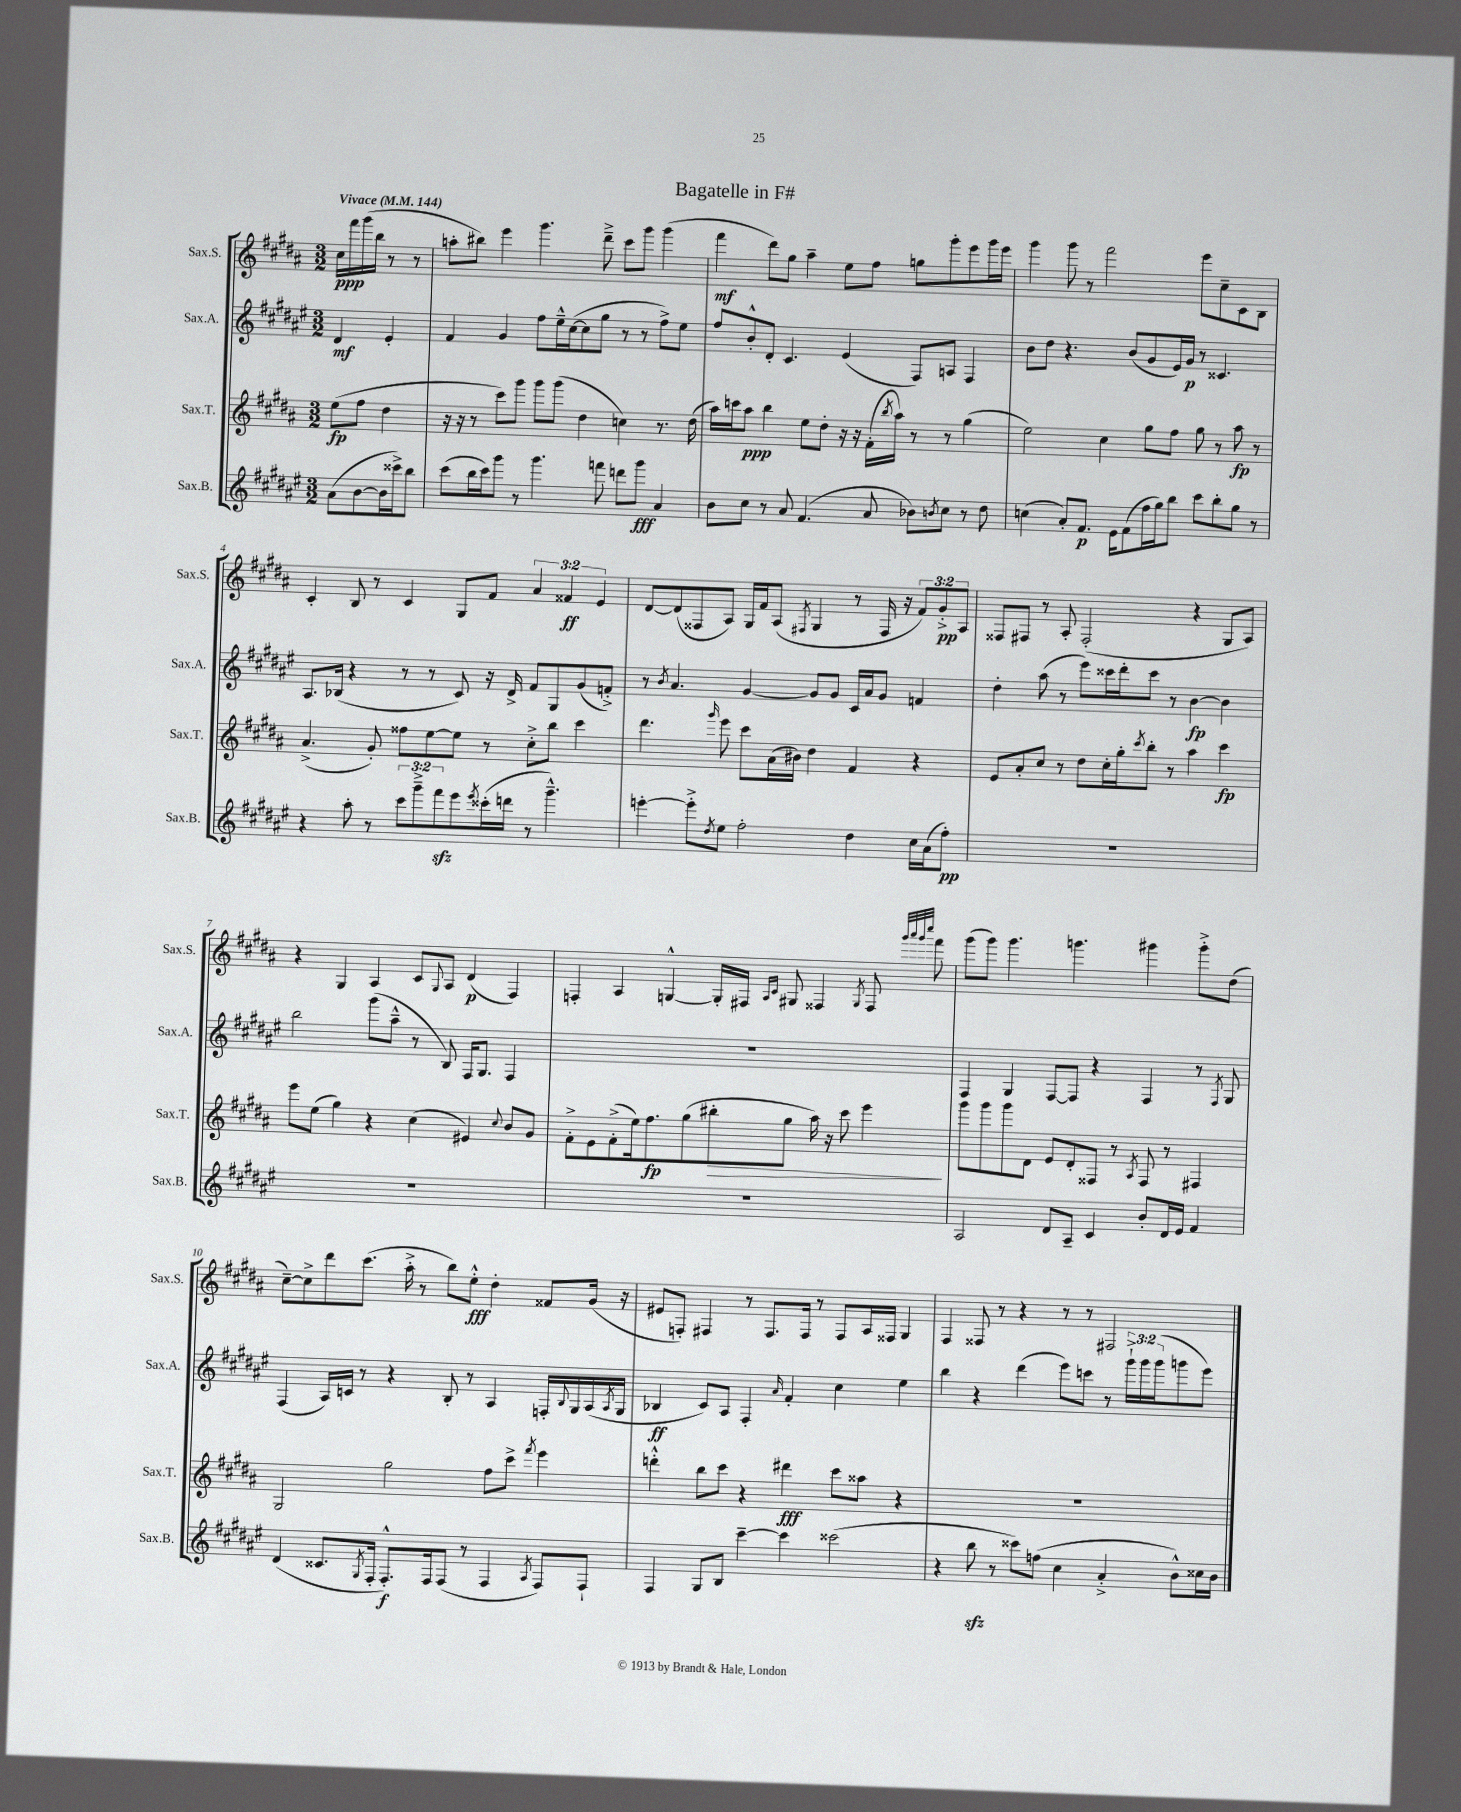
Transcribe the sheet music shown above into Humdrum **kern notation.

**kern	**dynam	**kern	**dynam	**kern	**dynam	**kern	**dynam
*part4	*part4	*part3	*part3	*part2	*part2	*part1	*part1
*staff4	*staff4	*staff3	*staff3	*staff2	*staff2	*staff1	*staff1
*I"Sax.B.	*	*I"Sax.T.	*	*I"Sax.A.	*	*I"Sax.S.	*
*I'Sax.B.	*	*I'Sax.T.	*	*I'Sax.A.	*	*I'Sax.S.	*
*clefG2	*	*clefG2	*	*clefG2	*	*clefG2	*
*k[f#c#g#d#a#e#]	*	*k[f#c#g#d#a#]	*	*k[f#c#g#d#a#e#]	*	*k[f#c#g#d#a#]	*
*M3/2	*	*M3/2	*	*M3/2	*	*M3/2	*
*MM144	*	*MM144	*	*MM144	*	*MM144	*
=	=	=	=	=	=	=	=
!	!	!	!	!	!	!LO:TX:a:B:t=Vivace	!
(8a#\L	.	(8ee\L	fp	4d#/	mf	16cc#\LL	ppp
.	.	.	.	.	.	16fff#\	.
[8b\	.	8ff#\J	.	.	.	(16ggg#\	.
.	.	.	.	.	.	16bb\JJ	.
16b\L]	.	4dd#\	.	4e#'/	.	8r	.
16ccc##X^\J)	.	.	.	.	.	.	.
8bb\J	.	.	.	.	.	8r	.
=1	=1	=1	=1	=1	=1	=1	=1
(8ccc#\L	.	16r	.	4f#/	.	8aan'\L	.
.	.	16r	.	.	.	.	.
16bb\L	.	8r	.	.	.	8bb#X\J)	.
16ccc#\J)	.	.	.	.	.	.	.
8ggg#\J	.	8ccc#\L)	.	4g#/	.	4eee\	.
8r	.	8ggg#\J	.	.	.	.	.
4.ggg#\	.	8ggg#\L	.	8ff#\L	.	4.ggg#\	.
.	.	(8ggg#\J	.	16ee#~^^\L	.	.	.
.	.	.	.	([16cc#\J	.	.	.
.	.	4dd#\	.	8cc#\]	.	.	.
8fffn\	.	.	.	8gg#\J	.	8ddd#~^\	.
8dddn\L	.	4ccn\)	.	8r	.	8ccc#\L	.
8ggg#\J	fff	.	.	8r	.	8ggg#\J	.
4a#/	.	8.r	.	8ff#^\L)	.	(4ggg#\	.
.	.	.	.	8ee#\J	.	.	.
.	.	(16dd#\	.	.	.	.	.
=2	=2	=2	=2	=2	=2	=2	=2
8b\L	.	16aa#\LL)	.	8ff#/L	.	4fff#\	mf
.	.	16cccn\J	.	.	.	.	.
8cc#\J	.	8aa#\J	ppp	8b'^^/	.	.	.
8r	.	4bb\	.	8d#'/J	.	8ddd#\L)	.
8a#/	.	.	.	4.c#/	.	8gg#\J	.
(4.f#/	.	8ee\L	.	.	.	4aa#~\	.
.	.	8dd#'\J	.	.	.	.	.
.	.	16r	.	(4e#/	.	8ee\L	.
.	.	16r	.	.	.	.	.
8a#/	.	(16f#'\LL	.	.	.	8ff#\J	.
.	.	8qbb/	.	.	.	.	.
.	.	16aa#\JJ)	.	.	.	.	.
8b-X\L)	.	8r	.	8F#/L)	.	8ggn\L	.
8qbn/	.	.	.	.	.	.	.
8cc#\J	.	8r	.	8An/J	.	8ggg#'\	.
8r	.	(4gg#\	.	4F#/	.	8eee\	.
8dd#\	.	.	.	.	.	16ggg#\L	.
.	.	.	.	.	.	16eee\JJ	.
=3	=3	=3	=3	=3	=3	=3	=3
(4ccn\	.	2ee\)	.	8b\L	.	4ggg#\	.
.	.	.	.	8dd#\J	.	.	.
8a#'/L)	.	.	.	4.r	.	8ggg#\	.
8.f#/J	p	.	.	.	.	8r	.
.	.	4cc#\	.	.	.	2fff#\	.
16e#\KL	.	.	.	.	.	.	.
(8f#\	.	.	.	(8b/L	.	.	.
16ff#\L	.	8gg#\L	.	8g#/	.	.	.
16gg#\J)	.	.	.	.	.	.	.
8bb\J	.	8ff#\J	.	16e#/L)	.	.	.
.	.	.	.	16g#/JJ	p	.	.
8ccc#\L	.	8gg#\	.	8r	.	8eee\L	.
8bb'\	.	8r	.	4.c##X/	.	8cc#~\	.
8gg#\J	.	8aa#\	fp	.	.	8c#\	.
8r	.	8r	.	.	.	8B\J	.
!!LO:LB:g=z
=4	=4	=4	=4	=4	=4	=4	=4
4r	.	(4.a#^/	.	8.A#/L	.	4c#'/	.
.	.	.	.	(16B-X/Jk	.	.	.
8aa#'\	.	.	.	4r	.	8B/	.
8r	.	8g#'/)	.	.	.	8r	.
12ccc#\L	.	8ff##X\L	.	8r	.	4c#/	.
12ggg#~^\	.	.	.	.	.	.	.
.	.	[8ee\	.	8r	.	.	.
12fff#zz\	.	.	.	.	.	.	.
8eee#\	.	8ee\J]	.	8c#/)	.	8G#/L	.
8qeee#/	.	.	.	.	.	.	.
(16ccc##X'\L	.	8r	.	16r	.	8f#/J	.
16dddn\JJ	.	.	.	16d#^/	.	.	.
8r	.	8cc#'^\L	.	8f#/L	.	6a#/	.
4.ggg#~^^\)	.	8bb\J	.	8G#/	.	.	.
.	.	.	.	.	.	6f##X/	ff
.	.	4ccc#\	.	(8g#/	.	.	.
.	.	.	.	.	.	6e/	.
.	.	.	.	8fn'^/J)	.	.	.
=5	=5	=5	=5	=5	=5	=5	=5
[4eeen'\	.	4.ddd#\	.	8r	.	[8d#/L	.
.	.	.	.	8qb/	.	.	.
.	.	.	.	4.a#/	.	(8d#/]	.
8eee'^\L]	.	.	.	.	.	8F##X/	.
8qdd#/	.	16qqggg#/	.	.	.	.	.
8ee#\J	.	8eee\	.	.	.	8A#/J)	.
2ff#'\	.	8ccc#\L	.	[4g#/	.	16G#/LL	.
.	.	.	.	.	.	16f#/J	.
.	.	(16a#\L	.	.	.	(8A#/J	.
.	.	16b#X\JJ)	.	.	.	.	.
.	.	.	.	.	.	8qF#X/	.
.	.	4dd#\	.	8g#/L]	.	4G#/	.
.	.	.	.	8g#/J	.	.	.
4dd#\	.	4f#/	.	16c#/LL	.	8r	.
.	.	.	.	16a#/J	.	.	.
.	.	.	.	8g#/J	.	16F#/	.
.	.	.	.	.	.	16r	.
16cc#\LL	.	4r	.	4fn/	.	12f#/L)	.
(16a#\J	.	.	.	.	.	.	.
.	.	.	.	.	.	12g#'^/	pp
8ff#'\J)	pp	.	.	.	.	.	.
.	.	.	.	.	.	12A#/J	.
=6	=6	=6	=6	=6	=6	=6	=6
1.r	.	8e/L	.	4dd#'\	.	8F##X/L	.
.	.	8a#'/	.	.	.	8F#X/J	.
.	.	8cc#/J	.	(8aa#\	.	8r	.
.	.	8r	.	8r	.	8A#'/	.
.	.	8dd#\L	.	8eee#\L)	.	(2F#'/	.
.	.	16cc#'\L	.	16ccc##X\L	.	.	.
.	.	16gg#'\J	.	16ddd#'\J	.	.	.
.	.	8qccc#/	.	.	.	.	.
.	.	8bb'\J	.	8ccc##\J	.	.	.
.	.	8r	.	8r	.	.	.
.	.	4aa#\	.	[4b\	fp	4r	.
.	.	4ccc#\	fp	4b\]	.	8G#/L	.
.	.	.	.	.	.	8A#/J)	.
!!LO:LB:g=z
=7	=7	=7	=7	=7	=7	=7	=7
1.r	.	8eee\L	.	2bb\	.	4r	.
.	.	(8ee\J	.	.	.	.	.
.	.	4gg#\)	.	.	.	4G#/	.
.	.	4r	.	(8ggg#\L	.	4A#/	.
.	.	.	.	8aa#~^^\J	.	.	.
.	.	(4cc#\	.	8r	.	8c#/L	.
.	.	.	.	.	.	8qqG#/	.
.	.	.	.	8B/)	.	8A#/J	.
.	.	4e#X/)	.	16F#/KL	.	(4d#/	p
.	.	.	.	8.G#/J	.	.	.
.	.	8qqcc#/	.	.	.	.	.
.	.	8b/L	.	4F#/	.	4F#/)	.
.	.	8g#/J	.	.	.	.	.
=8	=8	=8	=8	=8	=8	=8	=8
1.r	.	8f#'^\L	.	1.r	.	4Fn'/	.
.	.	8e\	.	.	.	.	.
.	.	(8f#'^\	.	.	.	4A#/	.
.	.	16ee\k)	.	.	.	.	.
.	.	8.ff#\	fp	.	.	.	.
.	.	.	.	.	.	[4Gn^^/	.
.	.	(8gg#\	.	.	.	.	.
!	!	!	!LO:HP:b	!	!	!	!
.	.	8bb#X'\	>	.	.	16G'/LL]	.
.	.	.	.	.	.	16F#X/JJ	.
.	.	.	.	.	.	16qqA#/LL	.
.	.	.	.	.	.	16qqc#/JJ	.
.	.	8gg#\J	.	.	.	8G#X/	.
.	.	16aa#\)	.	.	.	4F##X/	.
.	.	16r	.	.	.	.	.
.	.	8ccc#\	.	.	.	.	.
.	.	.	.	.	.	8qG#/	.
.	.	4eee\	.	.	.	8F##/	.
.	.	.	.	.	.	32qqggg#/LLL	.
.	.	.	.	.	.	32qqaaa#/	.
.	.	.	.	.	.	32qqggg#/	.
.	.	.	.	.	.	32qqcccc#/JJJ	.
.	.	.	.	.	.	8fff#\	.
.	.	.	]	.	.	.	.
=9	=9	=9	=9	=9	=9	=9	=9
2A#/	.	8ggg#\L	.	4F#/	.	(8ggg#\L	.
.	.	8ggg#\	.	.	.	8ggg#\J)	.
.	.	8ggg#\	.	4G#/	.	4.ggg#\	.
.	.	8d#\J	.	.	.	.	.
8d#/L	.	8e/L	.	[8F#/L	.	.	.
8A#~/J	.	8d#'/	.	8F#/J]	.	4.gggn\	.
4c#/	.	8F##X/J	.	4r	.	.	.
.	.	8r	.	.	.	.	.
.	.	8qA#/	.	.	.	.	.
8b'/L	.	8F##/	.	4F#/	.	4ggg#X\	.
16d#/L	.	8r	.	.	.	.	.
16e#/JJ	.	.	.	.	.	.	.
4f#/	.	4F#X/	.	8r	.	8ggg#'^\L	.
.	.	.	.	8qF#/	.	.	.
.	.	.	.	8G#/	.	(8dd#\J	.
!!LO:LB:g=z
=10	=10	=10	=10	=10	=10	=10	=10
(4d#/	.	2G#/	.	(4F#/	.	[8cc#~\L)	.
.	.	.	.	.	.	8cc#^\]	.
8.c##X/L	.	.	.	16A#/LL)	.	8ddd#\	.
.	.	.	.	16cn/JJ	.	.	.
.	.	.	.	8r	.	(8.ccc#\J	.
8qG#/	.	.	.	.	.	.	.
16F#'/Jk	.	.	.	.	.	.	.
8.F#'^^/L)	f	2gg#\	.	4r	.	.	.
.	.	.	.	.	.	16aa#'^\	.
.	.	.	.	.	.	8r	.
16F#/k	.	.	.	.	.	.	.
(8F#/J	.	.	.	8B'/	.	8bb\L)	.
8r	.	.	.	8r	.	8ee'^^\J	fff
4F#/	.	8ff#\L	.	4A#/	.	4dd#'\	.
.	.	8ccc#^\J	.	.	.	.	.
8qA#/	.	8qfff#/	.	.	.	.	.
8F#/L)	.	4eee\	.	16Fn'/LL	.	8f##X/L	.
.	.	.	.	8qqB/	.	.	.
.	.	.	.	16G#/	.	.	.
8F#`/J	.	.	.	(16A#/	.	(16g#/Jk	.
.	.	.	.	8qA#/	.	.	.
.	.	.	.	16G#/JJ	.	16r	.
=11	=11	=11	=11	=11	=11	=11	=11
4F#/	.	4dddn'^^\	.	4B-X/	ff	8e#X/L	.
.	.	.	.	.	.	8Fn'/J)	.
8G#/L	.	8bb\L	.	8c#/L)	.	4F#X/	.
8B/J	.	8ccc#\J	.	8A#/J	.	.	.
[4ccc#~\	.	4r	.	4F#'/	.	8r	.
.	.	.	.	.	.	8.F#/L	.
.	.	.	.	16qqa#/	.	.	.
4ccc#\]	.	4ddd#X\	fff	4f#'/	.	.	.
.	.	.	.	.	.	16F#/Jk	.
.	.	.	.	.	.	8r	.
(2ccc##X\	.	8ccc#\L	.	4cc#\	.	8F#/L	.
.	.	8aa##X\J	.	.	.	16A#/L	.
.	.	.	.	.	.	16F##X/JJ	.
.	.	4r	.	4ee#\	.	4G#/	.
=12	=12	=12	=12	=12	=12	=12	=12
4r	.	1.r	.	4bb\	.	4F#/	.
8bbzz\	.	.	.	4r	.	8F##X/	.
8r	.	.	.	.	.	8r	.
8ccc##X\L)	.	.	.	(4ddd#\	.	4r	.
(8ffn\J	.	.	.	.	.	.	.
4cc#\	.	.	.	8eee#\L)	.	8r	.
.	.	.	.	8cccn\J	.	8r	.
4a#'^/	.	.	.	8r	.	2F#X/	.
.	.	.	.	24ggg#`^\LL	.	.	.
.	.	.	.	24ggg#\	.	.	.
.	.	.	.	(24ggg#\J	.	.	.
8b^^\L)	.	.	.	8gggn\	.	.	.
16cc##X\L	.	.	.	8eee#\J)	.	.	.
16b\JJ	.	.	.	.	.	.	.
==	==	==	==	==	==	==	==
*-	*-	*-	*-	*-	*-	*-	*-
